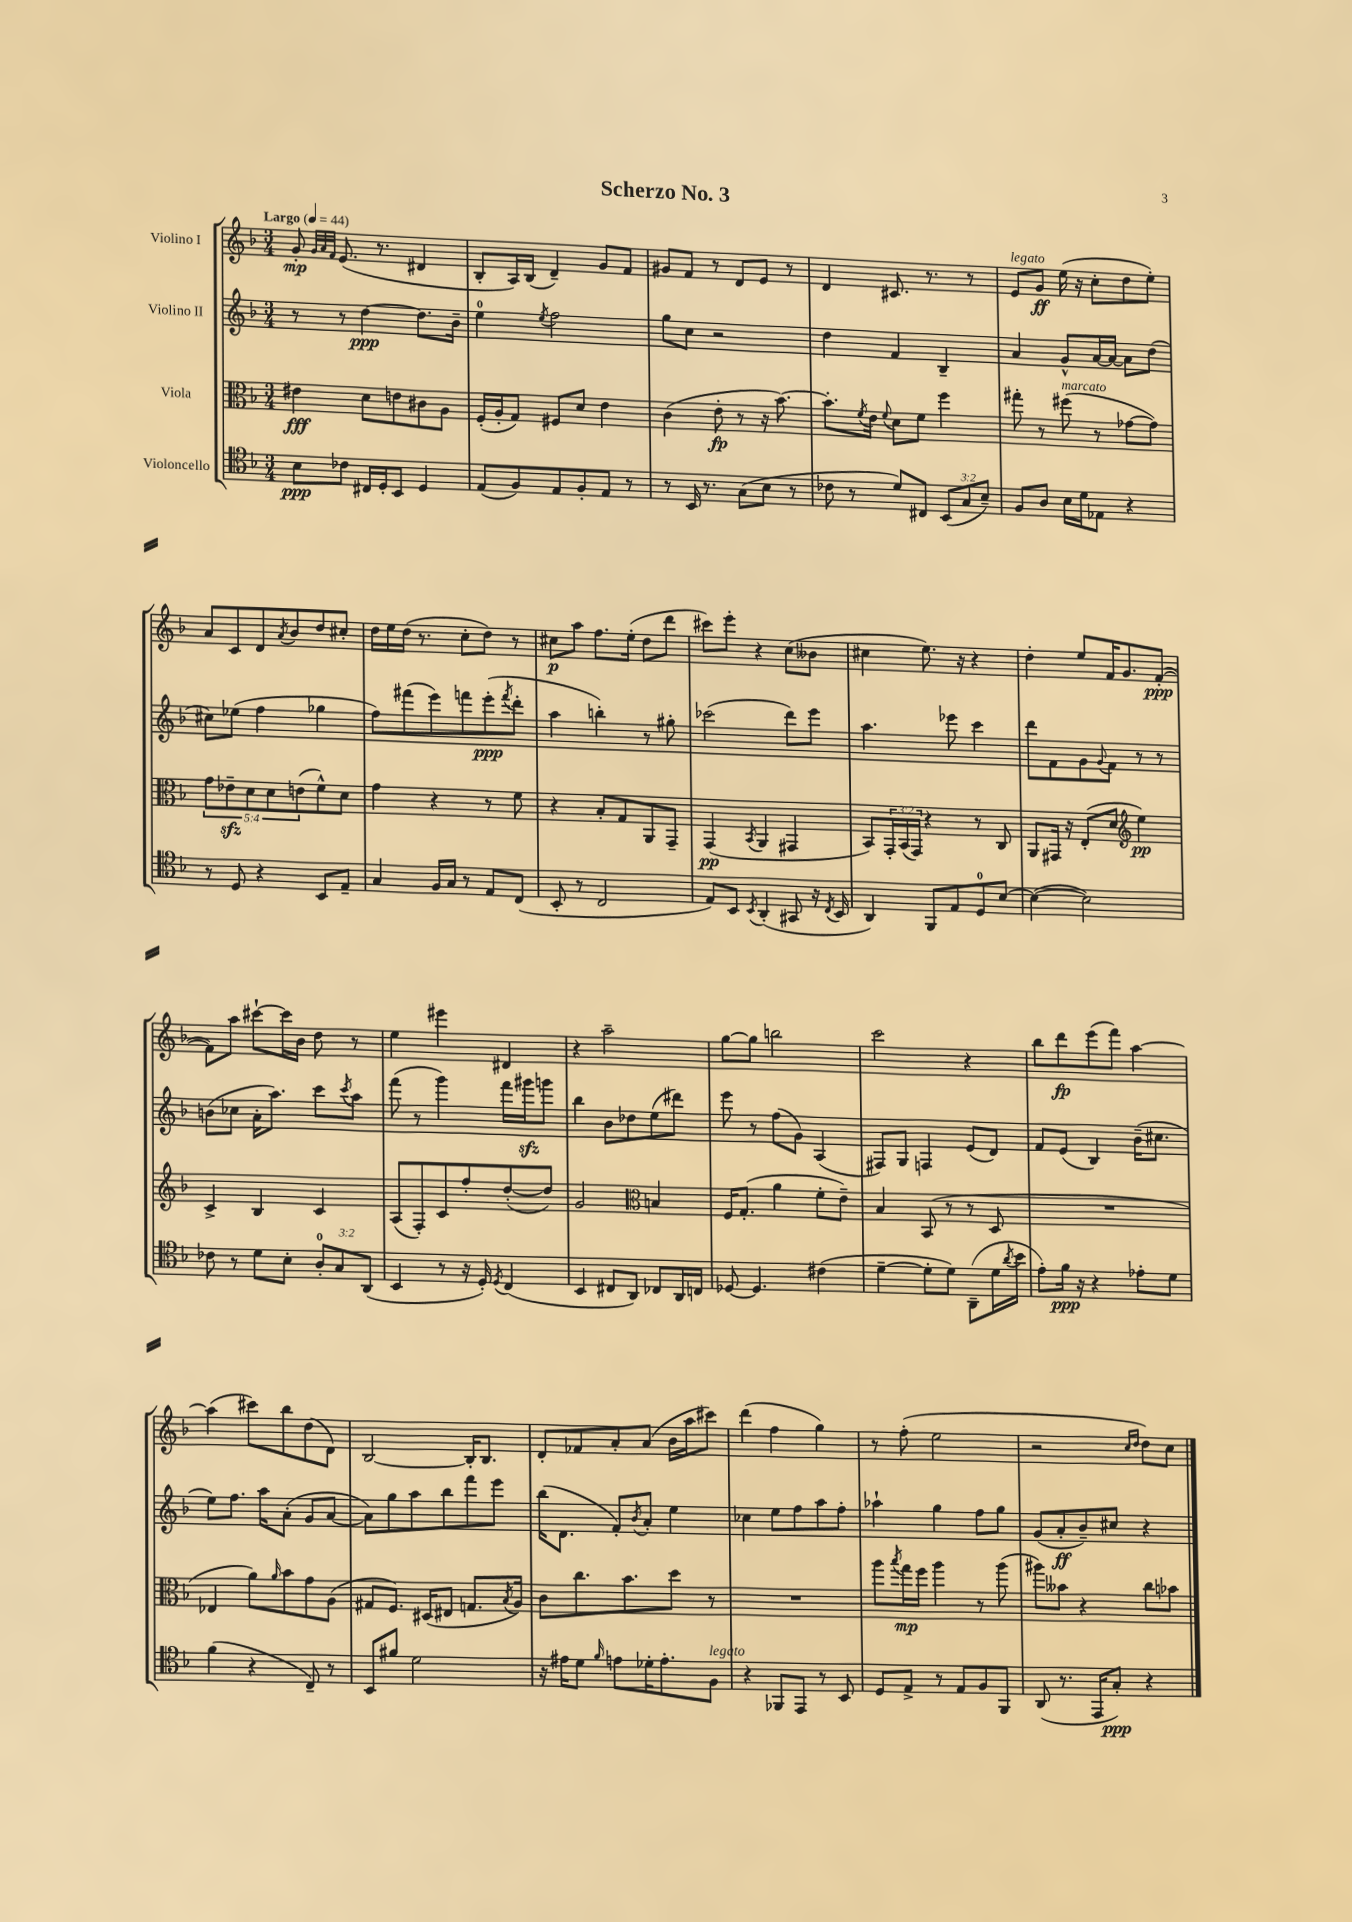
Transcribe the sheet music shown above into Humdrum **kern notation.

**kern	**dynam	**kern	**dynam	**kern	**dynam	**kern	**dynam
*part4	*part4	*part3	*part3	*part2	*part2	*part1	*part1
*staff4	*staff4	*staff3	*staff3	*staff2	*staff2	*staff1	*staff1
*I"Violoncello	*	*I"Viola	*	*I"Violino II	*	*I"Violino I	*
*clefC4	*	*clefC3	*	*clefG2	*	*clefG2	*
*k[b-]	*	*k[b-]	*	*k[b-]	*	*k[b-]	*
*M3/4	*	*M3/4	*	*M3/4	*	*M3/4	*
*MM44	*	*MM44	*	*MM44	*	*MM44	*
=1	=1	=1	=1	=1	=1	=1	=1
!	!	!	!	!	!	!LO:TX:a:B:t=Largo	!
8B-\L	ppp	4e#X\	fff	8r	.	8g'/	mp
.	.	.	.	.	.	32qqg/LLL	.
.	.	.	.	.	.	32qqa/	.
.	.	.	.	.	.	32qqf/JJJ	.
8c-X\J	.	.	.	8r	.	(8.e/	.
16C#X/LL	.	8d\L	.	[4dd\	ppp	.	.
16D'/J	.	.	.	.	.	8.r	.
8BB-/J	.	8en\	.	.	.	.	.
4D/	.	8c#X\	.	8.dd\L]	.	4d#X/	.
.	.	8A\J	.	.	.	.	.
.	.	.	.	16b-~\Jk	.	.	.
=2	=2	=2	=2	=2	=2	=2	=2
(8E/L	.	(16F'/LL	.	4ee\	.	8B-'/L	.
.	.	16A'/J	.	.	.	.	.
8F/)	.	8G/J)	.	.	.	16A/L)	.
.	.	.	.	.	.	(16B-/JJ	.
.	.	.	.	8qee/	.	.	.
8E/	.	8F#X/L	.	2ff\	.	4d~/)	.
8F'/	.	8d/J	.	.	.	.	.
8E/J	.	4e\	.	.	.	8g/L	.
8r	.	.	.	.	.	8f/J	.
=3	=3	=3	=3	=3	=3	=3	=3
8r	.	(4c\	.	8gg\L	.	8g#X/L	.
16BB-/	.	.	.	8cc\J	.	8f/J	.
8.r	.	.	.	.	.	.	.
.	.	8e'\	fp	2r	.	8r	.
(8G\L	.	8r	.	.	.	8d/L	.
8B-\J	.	16r	.	.	.	8e/J	.
.	.	[8.b-\)	.	.	.	.	.
8r	.	.	.	.	.	8r	.
=4	=4	=4	=4	=4	=4	=4	=4
8c-X\	.	8.b-'\L]	.	4dd\	.	4d/	.
8r	.	.	.	.	.	.	.
.	.	8qf/	.	.	.	.	.
.	.	16e\Jk	.	.	.	.	.
.	.	8qqf/	.	.	.	.	.
8d/L)	.	8d\L	.	4f/	.	8.c#X/	.
8C#X/J	.	8f\J	.	.	.	.	.
.	.	.	.	.	.	8.r	.
(12BB-/L	.	4ff\	.	4B-~/	.	.	.
12G/	.	.	.	.	.	.	.
.	.	.	.	.	.	8r	.
12B-~/J)	.	.	.	.	.	.	.
=5	=5	=5	=5	=5	=5	=5	=5
!	!	!	!	!	!	!LO:TX:a:i:t=legato	!
8F/L	.	8gg#X'\	.	4a/	.	8e/L	.
8A/J	.	8r	.	.	.	8g/J	ff
!	!	!LO:TX:a:i:t=marcato	!	!	!	!	!
16B-\LL	.	(8ff#X\	.	8g^^/L	.	(16ee\	.
16d\J	.	.	.	.	.	16r	.
8E-X\J	.	8r	.	[16a/L	.	8cc'\L	.
.	.	.	.	16a/JJ_	.	.	.
4r	.	[8g-X\L	.	8a\L]	.	8dd\	.
.	.	8g-\J])	.	(8dd\J	.	8ee'\J)	.
!!LO:LB:g=z
=6	=6	=6	=6	=6	=6	=6	=6
8r	.	10g\L	.	8cc#X\L)	.	8a/L	.
.	.	10e-Xzz~\	.	.	.	.	.
8D/	.	.	.	(8ee-X\J	.	8c/	.
.	.	10d\	.	.	.	.	.
4r	.	.	.	4ff\	.	8d/	.
.	.	10d\	.	.	.	.	.
.	.	.	.	.	.	8qa/	.
.	.	.	.	.	.	8b-/	.
.	.	(10en\	.	.	.	.	.
8BB-/L	.	8f^^\)	.	4gg-X\	.	8dd/	.
8E~/J	.	8d\J	.	.	.	8cc#X'/J	.
=7	=7	=7	=7	=7	=7	=7	=7
4G/	.	4g\	.	8ff\L)	.	16dd\LL	.
.	.	.	.	.	.	16ee\	.
.	.	.	.	(8fff#X\	.	(16dd\JJ	.
.	.	.	.	.	.	8.r	.
16F/LL	.	4r	.	8eee\)	.	.	.
16G/JJ	.	.	.	.	.	.	.
8r	.	.	.	8fffn\	.	8cc'\L	.
8E/L	.	8r	.	(8eee'\	ppp	8dd\J)	.
.	.	.	.	8qfff/	.	.	.
(8C/J	.	8f\	.	8ddd'\J	.	8r	.
=8	=8	=8	=8	=8	=8	=8	=8
8BB-'/	.	4r	.	4aa\	.	8cc#X\L	p
8r	.	.	.	.	.	8aa\J	.
2C/	.	8B-'/L	.	4bbn'\)	.	8.ff\L	.
.	.	8G/	.	.	.	.	.
.	.	.	.	.	.	(16ee'\Jk	.
.	.	8AA/	.	8r	.	8dd\L	.
.	.	8GG~/J	.	8gg#X'\	.	8ddd\J	.
=9	=9	=9	=9	=9	=9	=9	=9
8E/L)	.	(4GG/	pp	(2ccc-X\	.	8ccc#X\L)	.
8BB-/J	.	.	.	.	.	8eee'\J	.
8qBB-/	.	8qBB-/	.	.	.	.	.
(4AA'/	.	4AA/	.	.	.	4r	.
8GG#X/	.	4GG#X/	.	8ddd\L)	.	(8cc\L	.
16r	.	.	.	8eee\J	.	8b--X\J	.
8qC/	.	.	.	.	.	.	.
16BB-/	.	.	.	.	.	.	.
=10	=10	=10	=10	=10	=10	=10	=10
4AA/)	.	8BB-/L)	.	4.aa\	.	4cc#X\	.
.	.	24GG'/L	.	.	.	.	.
.	.	(24BB-/	.	.	.	.	.
.	.	24GG/JJ)	.	.	.	.	.
8FF/L	.	4r	.	.	.	8.ee\)	.
8E/	.	.	.	8eee-X\	.	.	.
.	.	.	.	.	.	16r	.
8D/	.	8r	.	4ccc\	.	4r	.
[8B-/J	.	8C/	.	.	.	.	.
=11	=11	=11	=11	=11	=11	=11	=11
(4B-\_	.	8AA/L	.	8ddd\L	.	4dd'\	.
.	.	16GG#X/Jk	.	8f\	.	.	.
.	.	16r	.	.	.	.	.
2B-\])	.	(8E'/L	.	8g\	.	8ee/L	.
.	.	.	.	8qqg/	.	.	.
.	.	8d/J	.	8f\J	.	16f/K	.
.	.	.	.	.	.	8.g/	.
*	*	*clefG2	*	*	*	*	*
.	.	4ee\)	pp	8r	.	.	.
.	.	.	.	8r	.	([8f'/J	ppp
!!LO:LB:g=z
=12	=12	=12	=12	=12	=12	=12	=12
8c-X\	.	4c^/	.	(8bn\L	.	8f\L])	.
8r	.	.	.	8cc-X\J	.	8aa\J	.
8d\L	.	4B-/	.	16a'\KL	.	[8ccc#X`\L	.
.	.	.	.	8.aa\J)	.	.	.
8B-'\J	.	.	.	.	.	16ccc#\L]	.
.	.	.	.	.	.	16b-\JJ	.
12A'/L	.	4c/	.	8ccc\L	.	8dd\	.
12G/	.	.	.	.	.	.	.
.	.	.	.	8qccc/	.	.	.
.	.	.	.	8aa\J	.	8r	.
(12AA/J	.	.	.	.	.	.	.
=13	=13	=13	=13	=13	=13	=13	=13
4BB-/	.	(8A/L	.	(8fff\	.	4ee\	.
.	.	8F'/)	.	8r	.	.	.
8r	.	8c/	.	4ggg\)	.	4eee#X\	.
16r	.	8ff'/	.	.	.	.	.
16D'/)	.	.	.	.	.	.	.
8qD/	.	.	.	.	.	.	.
(4C/	.	([8dd'/	.	16fff\LL	.	4d#X/	.
.	.	.	.	16ggg#Xzz\J	.	.	.
.	.	8dd/J])	.	8gggn\J	.	.	.
=14	=14	=14	=14	=14	=14	=14	=14
4BB-/	.	2g/	.	4bb-\	.	4r	.
8C#X/L	.	.	.	8b-\L	.	2aa~\	.
8AA/J)	.	.	.	8dd-X\	.	.	.
*	*	*clefC3	*	*	*	*	*
8C-X/L	.	4Bn/	.	(8ee\	.	.	.
16AA/L	.	.	.	8ddd#X\J)	.	.	.
16Cn/JJ	.	.	.	.	.	.	.
=15	=15	=15	=15	=15	=15	=15	=15
[8D-X/	.	16F/KL	.	8eee\	.	[8gg\L	.
.	.	(8.G'/J	.	.	.	.	.
4.D-/]	.	.	.	8r	.	8gg\J]	.
.	.	4a\	.	(8ff\L	.	2bbn\	.
.	.	.	.	8g\J)	.	.	.
(4c#X\	.	8f'\L	.	(4A/	.	.	.
.	.	8e~\J)	.	.	.	.	.
=16	=16	=16	=16	=16	=16	=16	=16
[4d~\	.	4B-/	.	8F#X/L)	.	2ccc\	.
.	.	.	.	8G/J	.	.	.
8d'\L]	.	(8BB-/	.	4Fn/	.	.	.
8d\J)	.	8r	.	.	.	.	.
(8AA~\L	.	8r	.	(8e/L	.	4r	.
16d\L	.	8D/	.	8d/J)	.	.	.
8qa/	.	.	.	.	.	.	.
16b-\JJ	.	.	.	.	.	.	.
=17	=17	=17	=17	=17	=17	=17	=17
8e'\L)	.	2.r	.	8f/L	.	8bb-\L	.
16f\Jk	ppp	.	.	(8e/J	.	8ddd\	fp
16r	.	.	.	.	.	.	.
4r	.	.	.	4B-/)	.	(8eee\	.
.	.	.	.	.	.	8fff\J)	.
8e-X'\L	.	.	.	(16b-~\KL	.	[4aa\	.
.	.	.	.	8.cc#X\J	.	.	.
8d\J	.	.	.	.	.	.	.
!!LO:LB:g=z
=18	=18	=18	=18	=18	=18	=18	=18
(4f\	.	4E-X/	.	8ee\L)	.	(4aa\]	.
.	.	.	.	8.ff\J	.	.	.
4r	.	8a\L)	.	.	.	8ccc#X\L)	.
.	.	.	.	16aa\KL	.	.	.
.	.	16qqa/	.	.	.	.	.
.	.	8b-\	.	(8a'\J	.	8bb-\	.
8C~/)	.	8g\	.	8g/L	.	(8dd\	.
8r	.	(8A\J	.	[8a/J	.	8d\J)	.
=19	=19	=19	=19	=19	=19	=19	=19
8BB-/L	.	8G#X/L	.	8a\L])	.	[2B-/	.
8f#X/J	.	8.F/J)	.	8gg\	.	.	.
2d\	.	.	.	8aa\	.	.	.
.	.	(16D#X/KL	.	.	.	.	.
.	.	8E#X/J	.	8bb-\	.	.	.
.	.	8.Gn/L	.	8fff\	.	16B-'/KL]	.
.	.	.	.	.	.	8.B-/J	.
.	.	.	.	8eee\J	.	.	.
.	.	8qB-/	.	.	.	.	.
.	.	16A/Jk)	.	.	.	.	.
=20	=20	=20	=20	=20	=20	=20	=20
16r	.	8c\L	.	(16bb-\KL	.	8d'/L	.
16e#X\KL	.	.	.	8.d\J	.	.	.
8d\J	.	8.cc\	.	.	.	8f-X/	.
16qqf/	.	.	.	.	.	.	.
8en\L	.	.	.	8f'/L)	.	8a'/	.
.	.	8.b-\	.	.	.	.	.
.	.	.	.	8qb-/	.	.	.
16d-X'\K	.	.	.	8a'/J	.	(8a/J	.
8.e'\	.	.	.	.	.	.	.
.	.	8dd\J	.	4ee\	.	16b-\LL	.
.	.	.	.	.	.	16aa\J	.
!LO:TX:a:i:t=legato	!	!	!	!	!	!	!
8F\J	.	8r	.	.	.	8ccc#X\J)	.
=21	=21	=21	=21	=21	=21	=21	=21
4r	.	2.r	.	4cc-X\	.	(4ddd\	.
8FF-X/L	.	.	.	8ee\L	.	4ff\	.
8EE/J	.	.	.	8ff\	.	.	.
8r	.	.	.	8aa\	.	4gg\)	.
8BB-/	.	.	.	8ff'\J	.	.	.
=22	=22	=22	=22	=22	=22	=22	=22
8D/L	.	8aa\L	.	4aa-X`\	.	8r	.
.	.	8qbb-/	.	.	.	.	.
8E^/J	.	16gg\L	mp	.	.	(8ff'\	.
.	.	16ff\JJ	.	.	.	.	.
8r	.	4aa\	.	4gg\	.	2ee\	.
8E/L	.	.	.	.	.	.	.
8F/	.	8r	.	8ff\L	.	.	.
8FF/J	.	(8aa\	.	8gg\J	.	.	.
=23	=23	=23	=23	=23	=23	=23	=23
(8AA/	.	8aa#X\L)	.	(8g/L	.	2r	.
8.r	.	8b--X\J	.	8a'/	ff	.	.
.	.	4r	.	8b-~/)	.	.	.
16EE/KL	.	.	.	.	.	.	.
8G'/J)	ppp	.	.	8cc#X/J	.	.	.
.	.	.	.	.	.	16qqcc/LL	.
.	.	.	.	.	.	16qqdd/JJ	.
4r	.	8cc\L	.	4r	.	8dd\L)	.
.	.	8b-X\J	.	.	.	8cc\J	.
==	==	==	==	==	==	==	==
*-	*-	*-	*-	*-	*-	*-	*-
